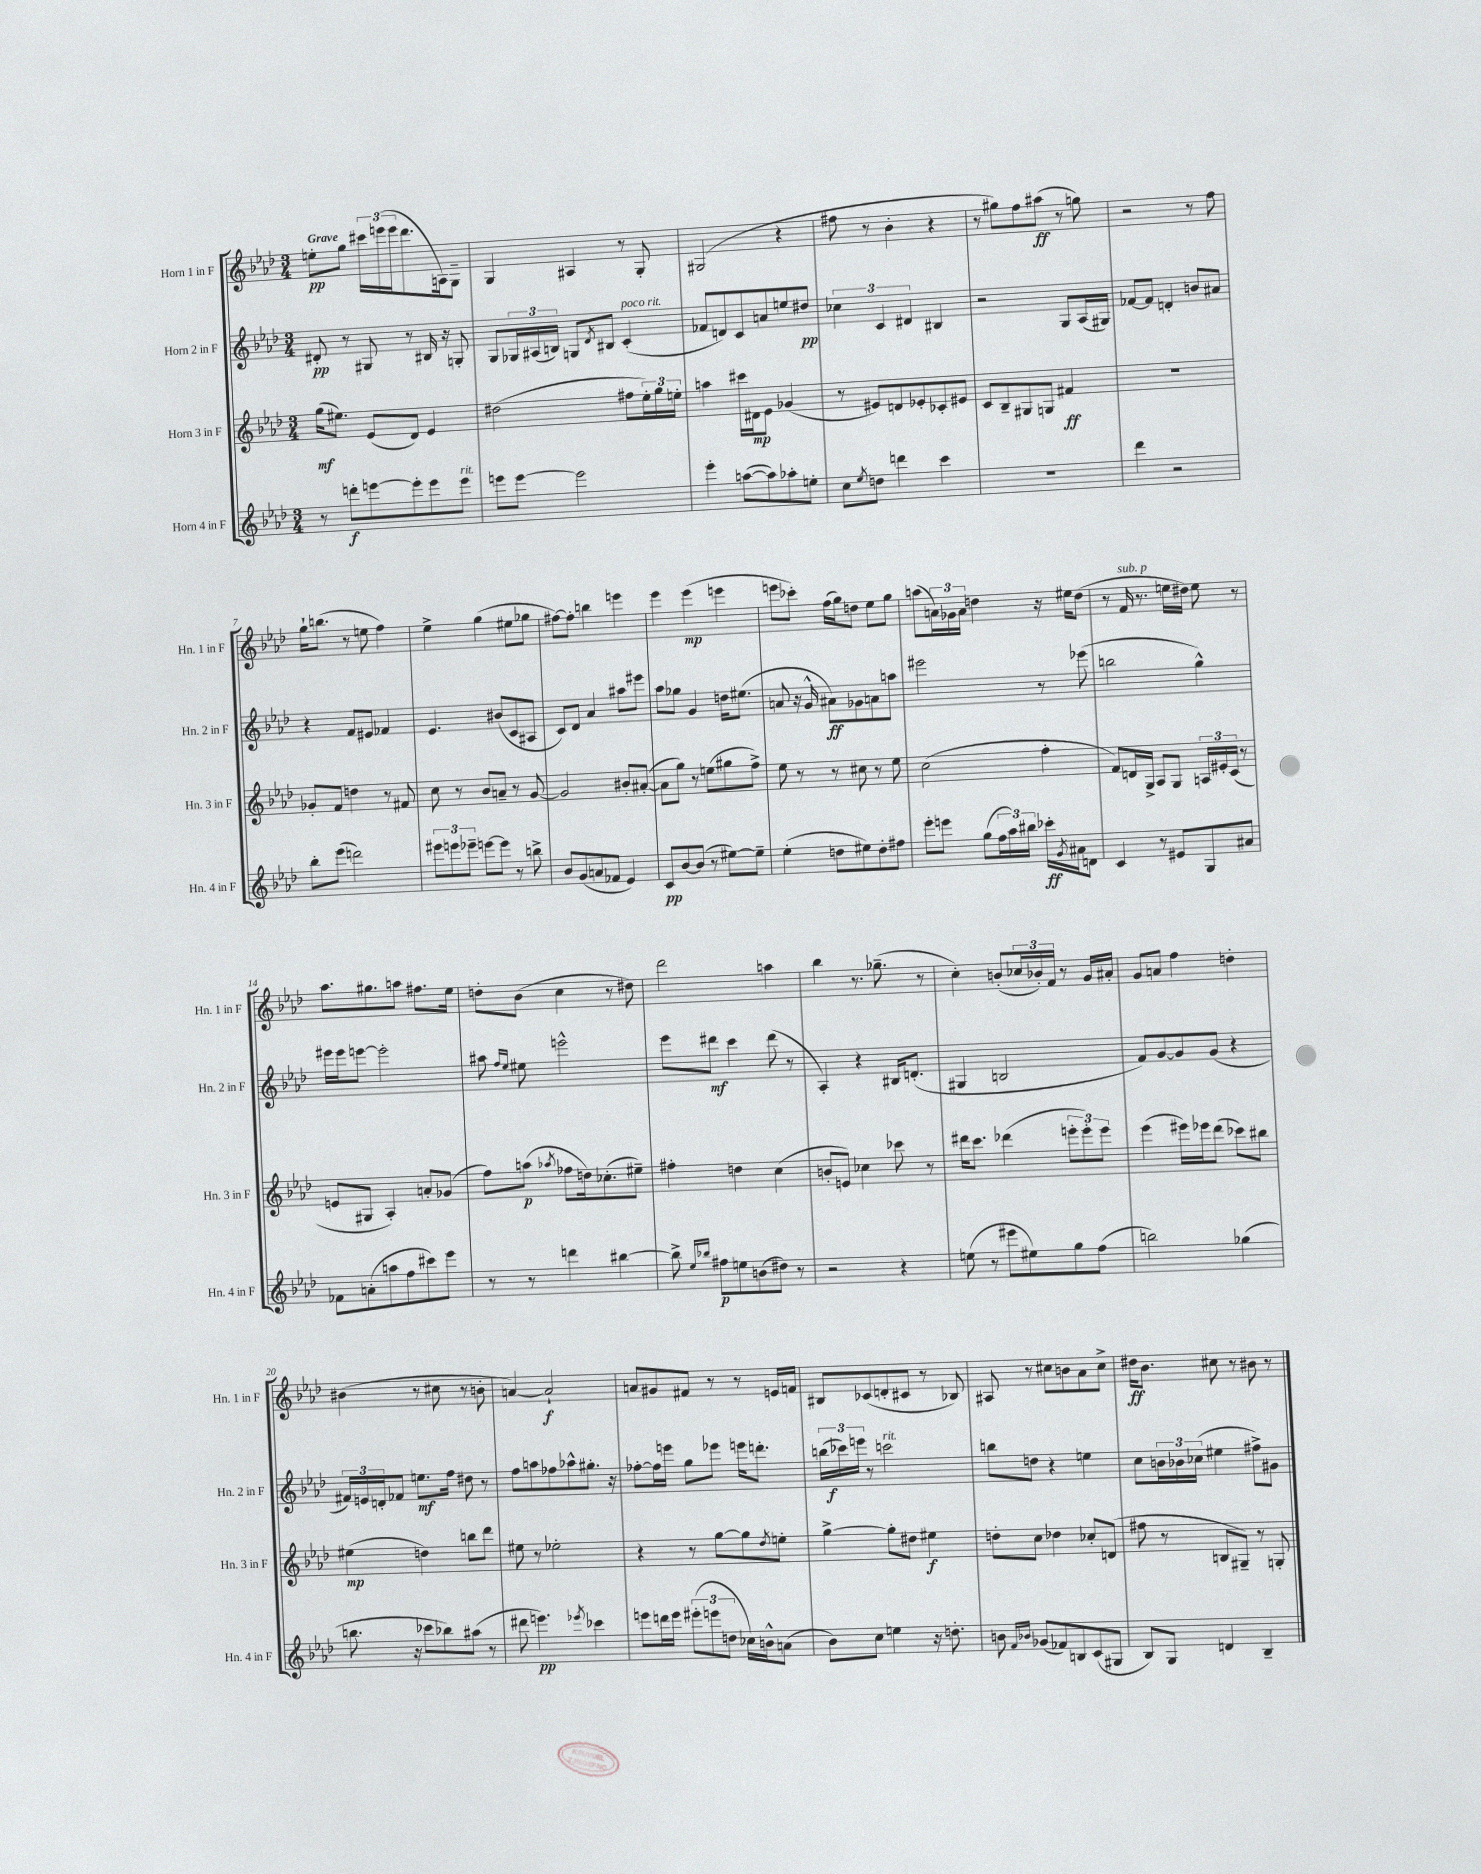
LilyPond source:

<<
\new StaffGroup <<
\new Staff = "s0" \with { instrumentName = "Horn 1 in F" shortInstrumentName = "Hn. 1 in F" } {
    \clef treble \key aes \major \numericTimeSignature \time 3/4 \tempo "Grave"
    e''8-.\pp g''8 \tuplet 3/2 { cis'''16 e'''16( e'''16 } des'''8. a16) g8-- |
    g4 ais4 r8 g8-. |
    gis2( r4 |
    fis''8 r8 bes'4-. r4 |
    r8 gis''8) f''8 ais''8\ff( r8 g''8) |
    r2 r8 f''8 |
    g''16-! b''8.( r8 e''8 f''4) |
    ees''4-> g''4( eis''8 ges''8 |
    fis''8~) fis''8-. b''4 e'''4 |
    ees'''4 ees'''4\mp( e'''4 |
    e'''8 ces'''8-.) f''16( g''16) d''8 ees''8 g''8 |
    a''8( \tuplet 3/2 { a'16) ges'16 a'16 } d''4 r16 eis''16 d''8( |
    r8 f'16^\markup { \italic "sub. p" } r8. e''16 dis''16) e''8 r8 |
    aes''8. gis''8. a''8 fis''8. ees''16 |
    d''8-. bes'8( c''4 r8 dis''8) |
    des'''2 a''4 |
    bes''4 r8. ges''8.--( r8 |
    c''4-.) b'8-.( \tuplet 3/2 { ces''16 bes'16-.) f'16 } r8 g'16 ais'16-. |
    g'8 a'8 f''4 d''4-. |
    bis'4( r8 cis''8 r8 b'8-. |
    a'4~) a'2-!\f |
    a'8 gis'8 fis'8 r8 r8 e'16 f'16 |
    bis8 ces'8( d'8-. cis'8 r8 bes8) |
    ais8 r8 cis''8 b'8 aes'8 cis''8-> |
    dis''16\ff bes'8. cis''8 r8 bis'8 r8 \bar "|." |
}
\new Staff = "s1" \with { instrumentName = "Horn 2 in F" shortInstrumentName = "Hn. 2 in F" } {
    \clef treble \key aes \major \numericTimeSignature \time 3/4
    dis'8-.\pp r8 gis8 r8 bis16 r16 g8-. |
    g8 \tuplet 3/2 { ges16 ais16( b16) } g8 \acciaccatura { des'8 } bis8 c'4-.^\markup { \italic "poco rit." }( |
    fes'8 d'8) c'8 a'8 e''8 dis''8\pp |
    \tuplet 3/2 { ces''4 c'4 dis'4 } bis4 |
    r2 g8 aes16( gis16) |
    fes'8~ fes'8 d'4-. b'8 ais'8 |
    r4 f'8 eis'8 fes'4 |
    ees'4. bis'8( c'8 ais8 |
    c'8) des'8 aes'4 ais''8 eis'''8 |
    aes''8 ges''8 g'4 d''16 eis''8.( |
    a'8 r16 g'16-^ ais'8\ff) ges'8 a'8 a''8 |
    eis'''2 r8 ees'''8( |
    b''2 g''4-^) |
    eis'''16 eis'''16 e'''8~ e'''2-. |
    ais''8 \grace { f''16 ees''16 } eis''8 e'''2-^ |
    ees'''8 dis'''8\mf c'''4 dis'''8( r8 |
    aes4-.) r4 bis16 d'8.-.( |
    gis4 b2 |
    f'8) g'8~ g'8 g'8( r4 |
    \tuplet 3/2 { fis'16) e'16 d'16-. } fes'8 e''8.\mf f''16 dis''8 r8 |
    f''8 a''8 fes''8 aes''8-^ gis''8.-. r16 |
    fes''8~-. fes''16 e'''16 g''8 ees'''8 e'''16 d'''8.-. |
    \tuplet 3/2 { b''16( ces'''16\f) e'''16 } r8 c'''2^\markup { \italic "rit." } |
    b''8 d''8 r4 e''4 |
    c''8 \tuplet 3/2 { b'16 bes'16 ces''16( } eis''4 fis''8->) gis'8 \bar "|." |
}
\new Staff = "s2" \with { instrumentName = "Horn 3 in F" shortInstrumentName = "Hn. 3 in F" } {
    \clef treble \key aes \major \numericTimeSignature \time 3/4
    g''16\mf( eis''8.) ees'8( des'8) ees'4 |
    dis''2( fis''8 \tuplet 3/2 { ees''16-.) g''16 e''16-. } |
    a''4 cis'''16 dis'16\mp ees'8 ges'4( |
    r8 eis'8) d'8 ees'8-. ces'8-. eis'8 |
    c'8 bes8-- gis8 g8 fis'4\ff |
    R2. |
    ges'8-. f'8 d''4 r8 fis'8 |
    c''8 r8 bes'8 a'8-- r8 g'8~ |
    g'2 bis'8-. ais'8~-.( |
    ais'8 g''8) r8 e''8( gis''8 f''8->) |
    ees''8 r8 r8 cis''8 r8 ees''8 |
    c''2( f''4-. |
    f'8) d'16 g16-> aes8 g8 \tuplet 3/2 { a16 eis'16-. c'16( } r8 |
    e'8 gis8 aes4-.) a'8-. ges'8( |
    f''8) a''8\p( \acciaccatura { aes''8 } fes''8 d''16) ces''8.-.( eis''8--) |
    fis''4-. d''4 c''4( |
    b'8-. e'8) ces''4 ces'''8 r8 |
    dis'''16 c'''8. des'''4( \tuplet 3/2 { e'''8-. e'''8-.) e'''8 } |
    ees'''4( eis'''16) ees'''16 des'''8( ces'''8) bis''8 |
    eis''4\mp( d''4) b''8 des'''8 |
    eis''8 r8 ees''2-. |
    r4 r8 g''8~ g''8 \acciaccatura { des''8 } e''8-. |
    g''4~-> g''8-. dis''8 eis''4\f |
    d''8-. c''8 des''4 ces''8-. d'8( |
    fis''8 r8 b8 gis8--) r8 g8-. \bar "|." |
}
\new Staff = "s3" \with { instrumentName = "Horn 4 in F" shortInstrumentName = "Hn. 4 in F" } {
    \clef treble \key aes \major \numericTimeSignature \time 3/4
    r8 d'''8-.\f e'''8~ e'''8-. e'''8 e'''8^\markup { \italic "rit." } |
    e'''8 e'''8~ e'''2 |
    ees'''4-. a''8~( a''8) aes''8-. e''8-. |
    c''8 \acciaccatura { ees''8 } d''8 d'''4 c'''4 |
    R2. |
    des'''4 r2 |
    bes''8-. ees'''8( d'''2) |
    \tuplet 3/2 { eis'''8 e'''8 ees'''8-- } e'''8~ e'''8 r8 b''8-> |
    bes'8 g'8( a'8 fes'8 ees'4) |
    c'8\pp bes'8~ bes'8( r8 eis''8~) eis''8-- |
    ees''4-.( d''8 eis''8) d''8-. fis''8 |
    ees'''8-. e'''8 g''8( \tuplet 3/2 { f''16 aes''16) bis''16 } ces'''16-.\ff \acciaccatura { g'8 } ais'16 d'8 |
    c'4 r8 eis'8 g8 ais'8 |
    fes'8 a'8-.( a''8 f''8 cis'''8) ees'''8 |
    r8 r8 d'''4 bis''4~ |
    bis''8-> \grace { ees''16 bes''16 } fis''8\p e''8 b'8( dis''8) r8 |
    r2 r4 |
    e''8( r8 eis'''8 eis''8) g''8 f''8( |
    b''2) ges''4( |
    b''8. r16 ces'''8 bes''8) ais''8( r8 |
    dis'''8 e'''4.\pp) \acciaccatura { ees'''8 } ces'''4 |
    e'''8 d'''16 e'''16 \tuplet 3/2 { eis'''8-.( e'''8 d''8 } ces''16) b'16-^ a'8( |
    bes'8) c''8 e''4 r16 d''8.-. |
    b'8 \grace { f'16 bes'16 } ges'8( fes'8) b8 c'8( gis8 |
    bes8) g8 d'4 bes4-- \bar "|." |
}
>>
>>
